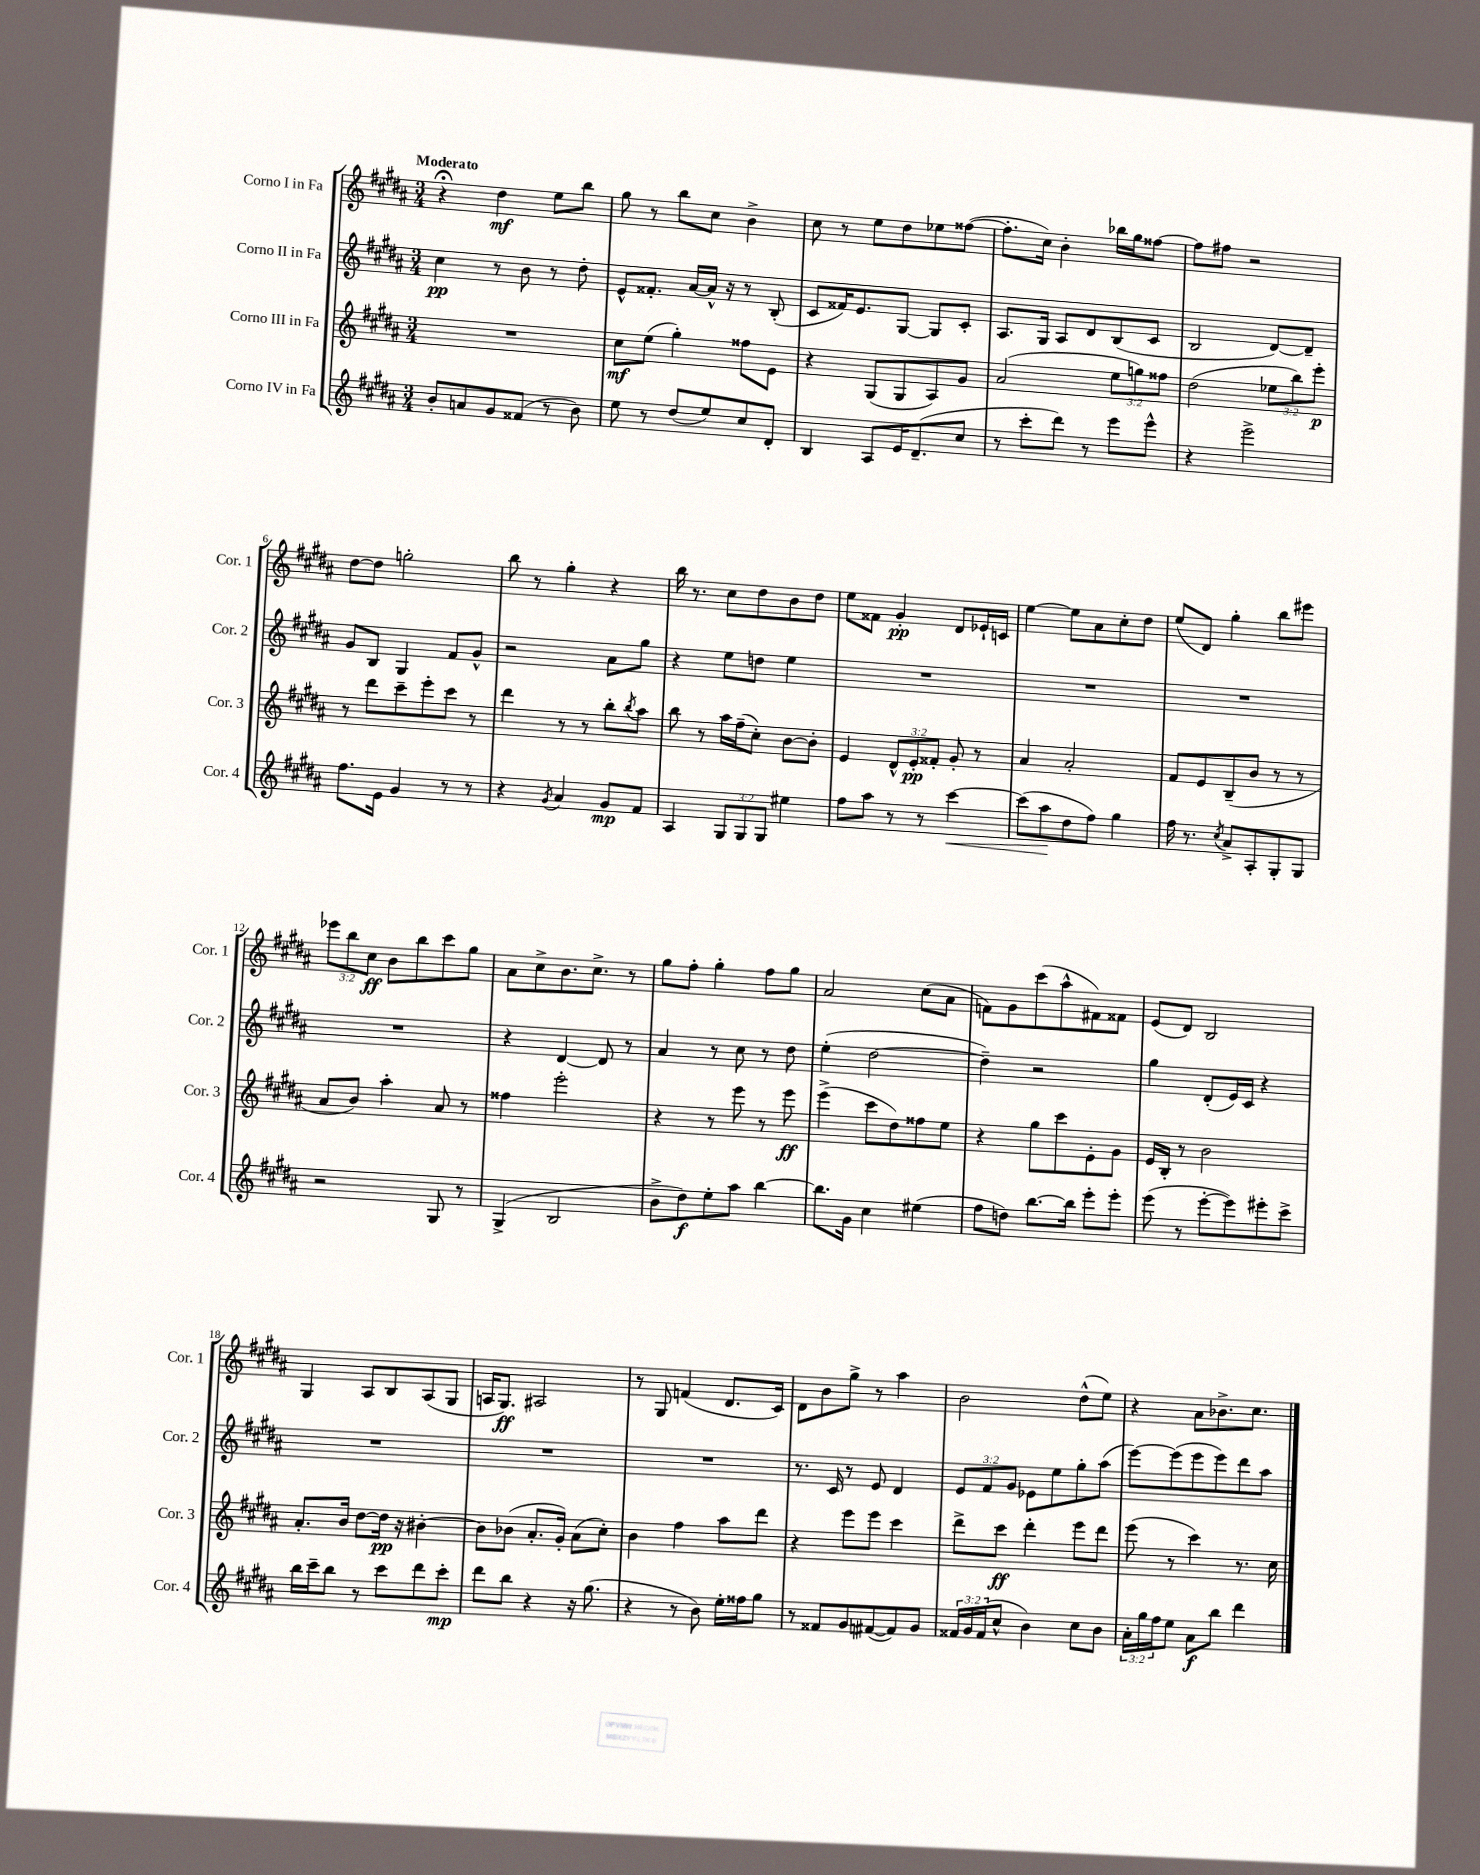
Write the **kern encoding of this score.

**kern	**kern	**kern	**kern
*staff4	*staff3	*staff2	*staff1
*clefG2	*clefG2	*clefG2	*clefG2
*k[f#c#g#d#a#]	*k[f#c#g#d#a#]	*k[f#c#g#d#a#]	*k[f#c#g#d#a#]
*M3/4	*M3/4	*M3/4	*M3/4
8b'/L	2.r	4cc#\	4r;
8a/	.	.	.
8g#/	.	8r	4dd#\
(8f##/J	.	8b\	.
8r	.	8r	8ee\L
8b\)	.	8dd#'\	8bb\J
=	=	=	=
8ee\	8cc#\L	8e^^/L	8gg#\
8r	(8ee\J	8.f##'/J	8r
(8dd#/L	4gg#'\)	.	8bb\L
.	.	[16a#/LL	.
8ee/)	.	16a#^^/]JJ	8cc#\J
.	.	16r	.
8cc#/	8ff##\L	8r	4b^\
8d#'/J	8e\J	(8B'/	.
=	=	=	=
4B/	4r	8c#/L	8cc#\
.	.	16f##/K)	8r
.	.	8.e/	.
8A#/L	(8G#/L	.	8ee\L
16e/K	8G#/	[8G#/J	8dd#\
(8.d#~/	.	.	.
.	8A#/)	8G#/]L	8ee-\
8cc#/J	8g#/J	8c#'/J	([8ff##\J
=	=	=	=
8r	(2a#/	8.A#/L	8.ff##'\]L
8ccc#'\L	.	.	.
.	.	16G#/Jk	16cc#\Jk)
8ddd#\J)	.	8A#/L	4b'\
8r	.	8d#/	.
8eee\L	12ee\L	(8B/	16bb-\LL
.	.	.	16gg#\J
.	12gg\)	.	.
8eee^^\J	.	8c#/J	[8ff##\J
.	12ff##\J	.	.
=	=	=	=
4r	(2dd#\	2B/	8ff##\]L
.	.	.	8ff#\J
2eee^\	.	.	2r
.	12ee-\L	[8d#/L)	.
.	12bb\)	.	.
.	.	8d#~/]J	.
.	12eee'\J	.	.
=	=	=	=
8.ff#\L	8r	8g#/L	[8dd#\L
.	8ddd#\L	8B/J	8dd#\]J
16e\Jk	.	.	.
4g#/	8ccc#~\	4G#/	2gg'\
.	8eee'\	.	.
8r	8ccc#\J	8f#/L	.
8r	8r	8g#^^/J	.
=	=	=	=
4r	4ddd#\	2r	8bb\
.	.	.	8r
8qg#/	.	.	.
4a#/	8r	.	4gg#'\
.	8r	.	.
8g#/L	8bb'\L	8a#\L	4r
.	8qbb/	.	.
8f#/J	8aa#\J	8gg#\J	.
=	=	=	=
4A#/	8bb\	4r	16bb\
.	.	.	8.r
.	8r	.	.
12G#/L	16aa#\LL	8ee\L	8cc#\L
.	(16ff#~\J	.	.
12G#/	.	.	.
.	8cc#'\J)	8dd\J	8dd#\
12G#/J	.	.	.
4ee#\	[8b\L	4ee\	8b\
.	8b'\]J	.	8dd#\J
=	=	=	=
8ff#\L	4e/	2.r	8ee\L
8aa#\J	.	.	8f##\J
8r	12d#^^/L	.	4g#'/
.	12e'/	.	.
8r	.	.	.
.	12f##'/J	.	.
[4ccc#\	8g#'/	.	8d#/L
.	8r	.	16e-`/L
.	.	.	16c/JJ
=	=	=	=
(8ccc#\]L	4a#/	2.r	[4ee\
8aa#\	.	.	.
8dd#\	2a#'/	.	8ee\]L
8ff#\J)	.	.	8a#\
4gg#\	.	.	8cc#'\
.	.	.	8dd#\J
=	=	=	=
16ff#\	8f#/L	2.r	(8ee/L
8.r	.	.	.
.	8e/	.	8d#/J)
8qcc#/	.	.	.
8a#^/L	(8B~/	.	4gg#'\
8A#'/	8b/J	.	.
8G#'/	8r	.	8bb\L
8G#/J	8r	.	8eee#\J
=	=	=	=
2r	8a#/L	2.r	12eee-\L
.	.	.	12bb\
.	8b/J)	.	.
.	.	.	12cc#\J
.	4aa#'\	.	8b\L
.	.	.	8bb\
8G#/	8a#/	.	8ccc#\
8r	8r	.	8gg#\J
=	=	=	=
(4G#^/	4ff##\	4r	8a#\L
.	.	.	8cc#^\
2B/	2eee'\	[4d#/	8.b\
.	.	.	8.cc#^\J
.	.	8d#/]	.
.	.	8r	8r
=	=	=	=
8b^\L	4r	4a#/	8gg#\L
8dd#\)	.	.	8ff#'\J
8ee'\	8r	8r	4gg#'\
8aa#\J	8eee\	8cc#\	.
[4bb\	8r	8r	8ff#\L
.	8eee\	8dd#\	8gg#\J
=	=	=	=
8.bb\]L	(4eee^\	(4ee'\	2a#/
16g#\Jk	.	.	.
4cc#\	8ccc#\L	[2dd#\	.
.	8dd#\)	.	.
(4ee#\	8ff##\	.	(8cc#\L
.	8ee\J	.	8a#\J
=	=	=	=
8ff#\L	4r	4dd#~\])	8f\L)
8dd\J)	.	.	8g#\
[8.bb\L	8gg#\L	2r	(8ccc#\
.	8ccc#\	.	8aa#^^\
16bb\]Jk	.	.	.
8eee'\L	8e'\	.	8f#\)
8eee'\J	8g#\J	.	8f##\J
=	=	=	=
(8eee\	16e/LL	4gg#\	(8e/L
.	16B'/JJ	.	.
8r	8r	.	8d#/J)
[8eee'\L	2b\	(8d#'/L	2B/
8eee\])	.	16e/L)	.
.	.	16c#/JJ	.
8eee#'\	.	4r	.
8ccc#^\J	.	.	.
=	=	=	=
16bb\LL	8.a#'/L	2.r	4G#/
16ccc#~\J	.	.	.
8bb\J	.	.	.
.	16b/Jk	.	.
8r	[8dd#\L	.	8A#/L
8ccc#\L	16dd#\]Jk	.	8B/
.	16r	.	.
8ddd#\	[4b#'\	.	(8A#/
8ccc#'\J	.	.	8G#/J
=	=	=	=
8ddd#\L	8b#\]L	2.r	16A/LK
.	.	.	8.G#/J)
8bb\J	(8b-\J	.	.
4r	8.a#'/L	.	2A#/
.	16g#'/Jk)	.	.
16r	(8a#\L	.	.
(8.gg#\	.	.	.
.	8cc#'\J)	.	.
=	=	=	=
4r	4b\	2.r	8r
.	.	.	8G#/
8r	4ff#\	.	(4f/
8b\)	.	.	.
16ee'\LL	8aa#\L	.	8.d#/L
16ff##\J	.	.	.
8gg#\J	8ddd#\J	.	.
.	.	.	16c#/Jk)
=	=	=	=
8r	4r	8.r	8d#\L
8f##/L	.	.	8b\
.	.	16c#/	.
8g#/	8eee\L	8r	8gg#^\J
([8f#/	8eee\J	8e/	8r
8f#/])	4ccc#\	4d#/	4aa#\
8g#/J	.	.	.
=	=	=	=
24f##/LL	8ddd#^\L	12e/L	2b\
24g#/	.	.	.
(24f##/J	.	12f#/	.
8cc#^^/J	8ccc#\J	.	.
.	.	12g#/J	.
4b\)	4ddd#'\	8e-\L	.
.	.	8ee\	.
8cc#\L	8eee\L	8gg#'\	(8dd#^^\L
8b\J	8ddd#\J	(8aa#\J	8ee\J)
=	=	=	=
24a#'\LL	(8eee\	[8eee\L)	4r
24gg#\	.	.	.
24ff#\J	.	.	.
8ee\J	8r	(8eee\]	.
8a#\L	4ccc#\)	8eee\	8a#\L
8bb\J	.	8eee\)	8.b-^\
4ddd#\	8.r	8ddd#\	.
.	.	.	8.cc#\J
.	.	8aa#\J	.
.	16cc#\	.	.
==	==	==	==
*-	*-	*-	*-
